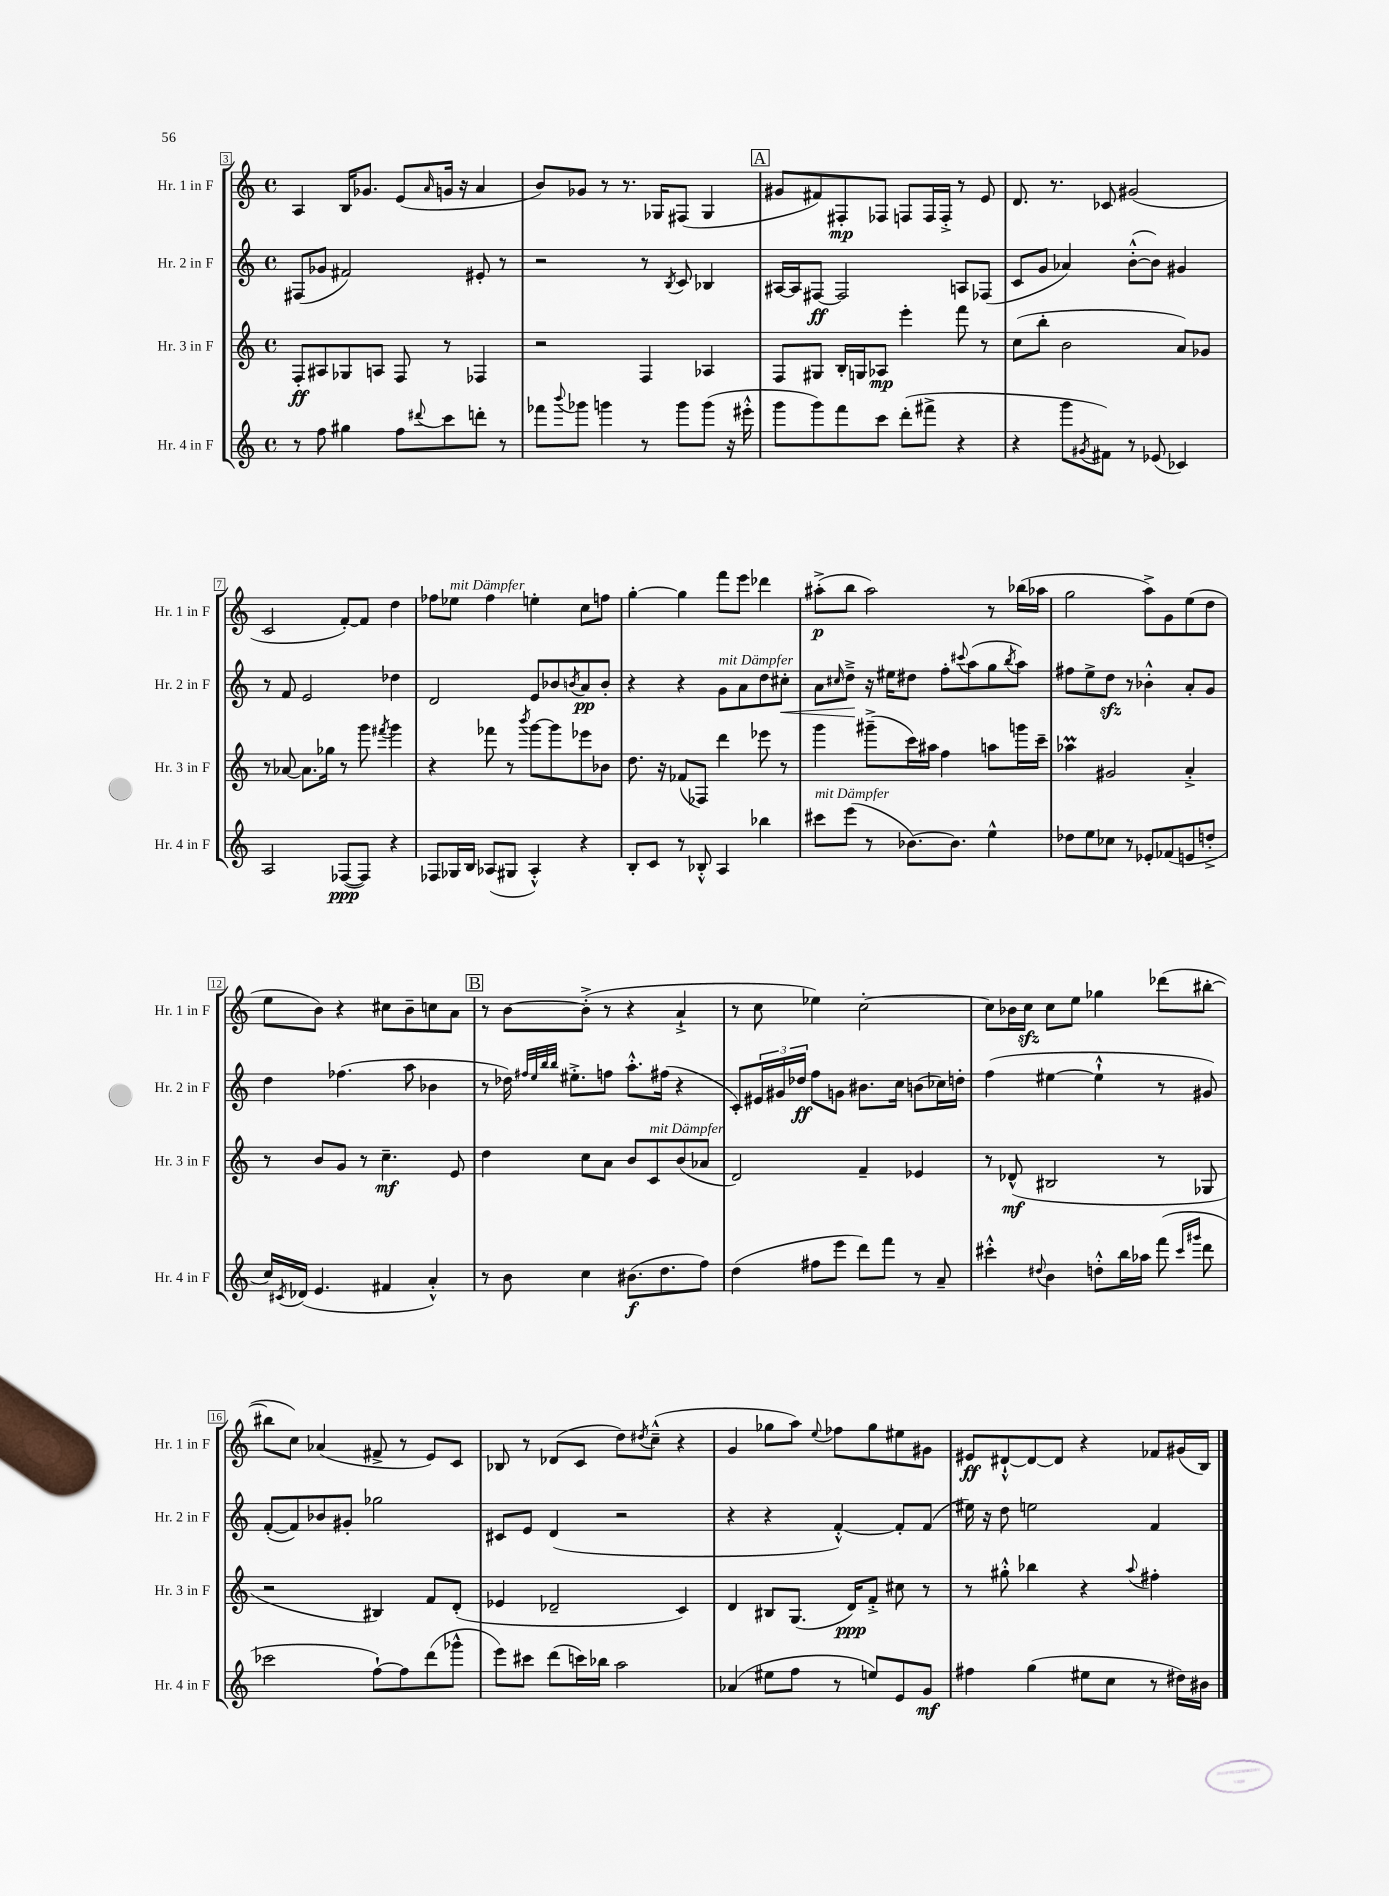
<<
\new StaffGroup <<
\new Staff = "s0" \with { instrumentName = "Hr. 1 in F" shortInstrumentName = "Hr. 1 in F" } {
    \clef treble \key c \major \defaultTimeSignature \time 4/4
    a4 b16 ges'8. e'8( \grace { a'16 } g'16 r16 a'4 |
    b'8) ges'8 r8 r8. ges16 fis8( ges4 |
    \mark \markup { \box "A" } gis'8 fis'8) fis8-.\mp fes8 f8 f16 f16-.-> r8 e'8 |
    d'8. r8. ces'8 gis'2( |
    c'2 f'8~-.) f'8 d''4 |
    fes''8 ees''8^\markup { \italic "mit Dämpfer" } fes''4 e''4-. c''8 f''8 |
    g''4~-. g''4 f'''8 e'''8 des'''4 |
    ais''8-.->\p( b''8 ais''2) r8 bes''16( aes''16 |
    g''2 a''8->) g'8 e''8( d''8 |
    e''8 b'8) r4 cis''8 b'8-- c''8 a'8 |
    \mark \markup { \box "B" } r8 b'8~ b'8-.->( r8 r4 a'4-!-> |
    r8 c''8 ees''4) c''2~-. |
    c''8 bes'16 c''16\sfz c''8 e''8 ges''4 des'''8( bis''8~-. |
    bis''8 c''8) aes'4( fis'8-> r8 e'8) c'8 |
    bes8 r8 des'8( c'8 d''8) \acciaccatura { dis''8 } c''8---^( r4 |
    g'4 ges''8 a''8) \appoggiatura { e''8 } fes''8 ges''8 eis''8 gis'8 |
    eis'8\ff dis'8~-!-^ dis'8~ dis'8 r4 fes'8 gis'16( b16) \bar "|." |
}
\new Staff = "s1" \with { instrumentName = "Hr. 2 in F" shortInstrumentName = "Hr. 2 in F" } {
    \clef treble \key c \major \defaultTimeSignature \time 4/4
    fis8( ges'8 fis'2) eis'8-. r8 |
    r2 r8 \acciaccatura { b8 } c'8 bes4 |
    \mark \markup { \box "A" } ais16~ ais16 fis8~\ff fis2 a8 fes8( |
    c'8 g'8 aes'4) b'8~-.-^( b'8) gis'4 |
    r8 f'8 e'2 des''4 |
    d'2 e'8 bes'8 \acciaccatura { b'8 } a'8\pp b'8-. |
    r4 r4 g'8^\markup { \italic "mit Dämpfer" } a'8 d''8 cis''8-.\< |
    a'8 \grace { cis''16 } d''8--->\! r16 eis''16 dis''8 f''8-. \appoggiatura { cis'''8 } a''8( g''8 \acciaccatura { b''8 } a''8) |
    fis''8 e''8-> d''8\sfz r8 bes'4-.-^ a'8-. g'8 |
    d''4 fes''4.( a''8 bes'4 |
    \mark \markup { \box "B" } r8 des''16) \grace { fis''32 e''32 b''32 b''32 } eis''8.-.-> f''8 a''8.-.-^ fis''16( r4 |
    c'8-.) \tuplet 3/2 { eis'16 gis'16 des''16\ff } f''8 g'8 bis'8. c''16 b'8( ces''16) d''16-. |
    f''4( eis''4~ eis''4-!-^ r8 gis'8) |
    f'8~-.( f'8) bes'8 gis'8-. ges''2 |
    cis'8 e'8 d'4( r2 |
    r4 r4 f'4~-.-^) f'8-. f'8( |
    eis''16) r16 d''8 e''2 f'4 \bar "|." |
}
\new Staff = "s2" \with { instrumentName = "Hr. 3 in F" shortInstrumentName = "Hr. 3 in F" } {
    \clef treble \key c \major \defaultTimeSignature \time 4/4
    f8-.\ff ais8 ges8 a8 f8 r8 fes4 |
    r2 f4 aes4 |
    \mark \markup { \box "A" } f8 gis8 b16-. g16 aes8\mp e'''4-. f'''8 r8 |
    c''8( b''8-. b'2 a'8) ges'8 |
    r8 aes'8~ aes'8. ges''16 r8 g'''8 \acciaccatura { fis'''8 } g'''4 |
    r4 fes'''8 r8 \acciaccatura { b'''8 } g'''8~ g'''8 ees'''8 bes'8 |
    d''8. r16 fes'8( fes8) d'''4 ees'''8 r8 |
    g'''4 gis'''8--->( c'''16) ais''16 f''4 a''8 g'''16 c'''16-- |
    aes''4\prall gis'2 a'4-.-> |
    r8 b'8 g'8 r8 c''4.--\mf e'8 |
    \mark \markup { \box "B" } d''4 c''8 a'8 b'8 c'8^\markup { \italic "mit Dämpfer" } b'8( aes'8 |
    d'2) f'4-- ees'4 |
    r8 des'8-^\mf( bis2 r8 ges8 |
    r2 bis4) f'8 d'8-.( |
    ees'4 des'2-- c'4) |
    d'4 bis8 g8.( d'16\ppp) f'8-.-> cis''8 r8 |
    r8 gis''8-.-^ bes''4 r4 \appoggiatura { a''8 } fis''4-. \bar "|." |
}
\new Staff = "s3" \with { instrumentName = "Hr. 4 in F" shortInstrumentName = "Hr. 4 in F" } {
    \clef treble \key c \major \defaultTimeSignature \time 4/4
    r8 f''8 gis''4 f''8 \appoggiatura { dis'''8 } c'''8 d'''8-. r8 |
    fes'''8 \appoggiatura { b'''8 } ges'''8 g'''4 r8 g'''8 g'''8( r16 eis'''16-.-^ |
    \mark \markup { \box "A" } g'''8 g'''8) f'''8 c'''8 d'''8-.( fis'''8-> r4 |
    r4 g'''8 \acciaccatura { gis'8 } fis'8) r8 ees'8( ces'4) |
    a2 fes8~\ppp( fes8) r4 |
    fes8 ges16 b16 aes8( gis8 aes4-.-^) r4 |
    b8-. c'8 r8 bes8-.-^ a4 bes''4 |
    cis'''8^\markup { \italic "mit Dämpfer" } e'''8( r8 bes'8.~) bes'8. e''4-^ |
    des''8 e''8 ces''8 r8 ees'8-. fes'8( e'8 d''8-.-> |
    c''16) \acciaccatura { cis'8 } des'16( e'4. fis'4 a'4-.-^) |
    \mark \markup { \box "B" } r8 b'8 c''4 bis'8.\f( d''8. f''8) |
    d''4( fis''8 e'''8 d'''8) f'''8 r8 a'8-- |
    cis'''4-.-^ \appoggiatura { dis''8 } b'4 d''8-.-^ b''16 aes''16 f'''8( \grace { cis'''16 gis'''16 } d'''8 |
    ces'''2 f''8~-!) f''8 d'''8( ges'''8-^ |
    e'''8) cis'''8 d'''8( c'''16) bes''16 a''2 |
    aes'4( eis''8 f''8 r8 e''8) e'8 g'8\mf |
    fis''4 g''4( eis''8 c''8 r8 dis''16) bis'16 \bar "|." |
}
>>
>>
\layout { \context { \Score currentBarNumber = #3 \override BarNumber.stencil = #(make-stencil-boxer 0.1 0.3 ly:text-interface::print) } }
